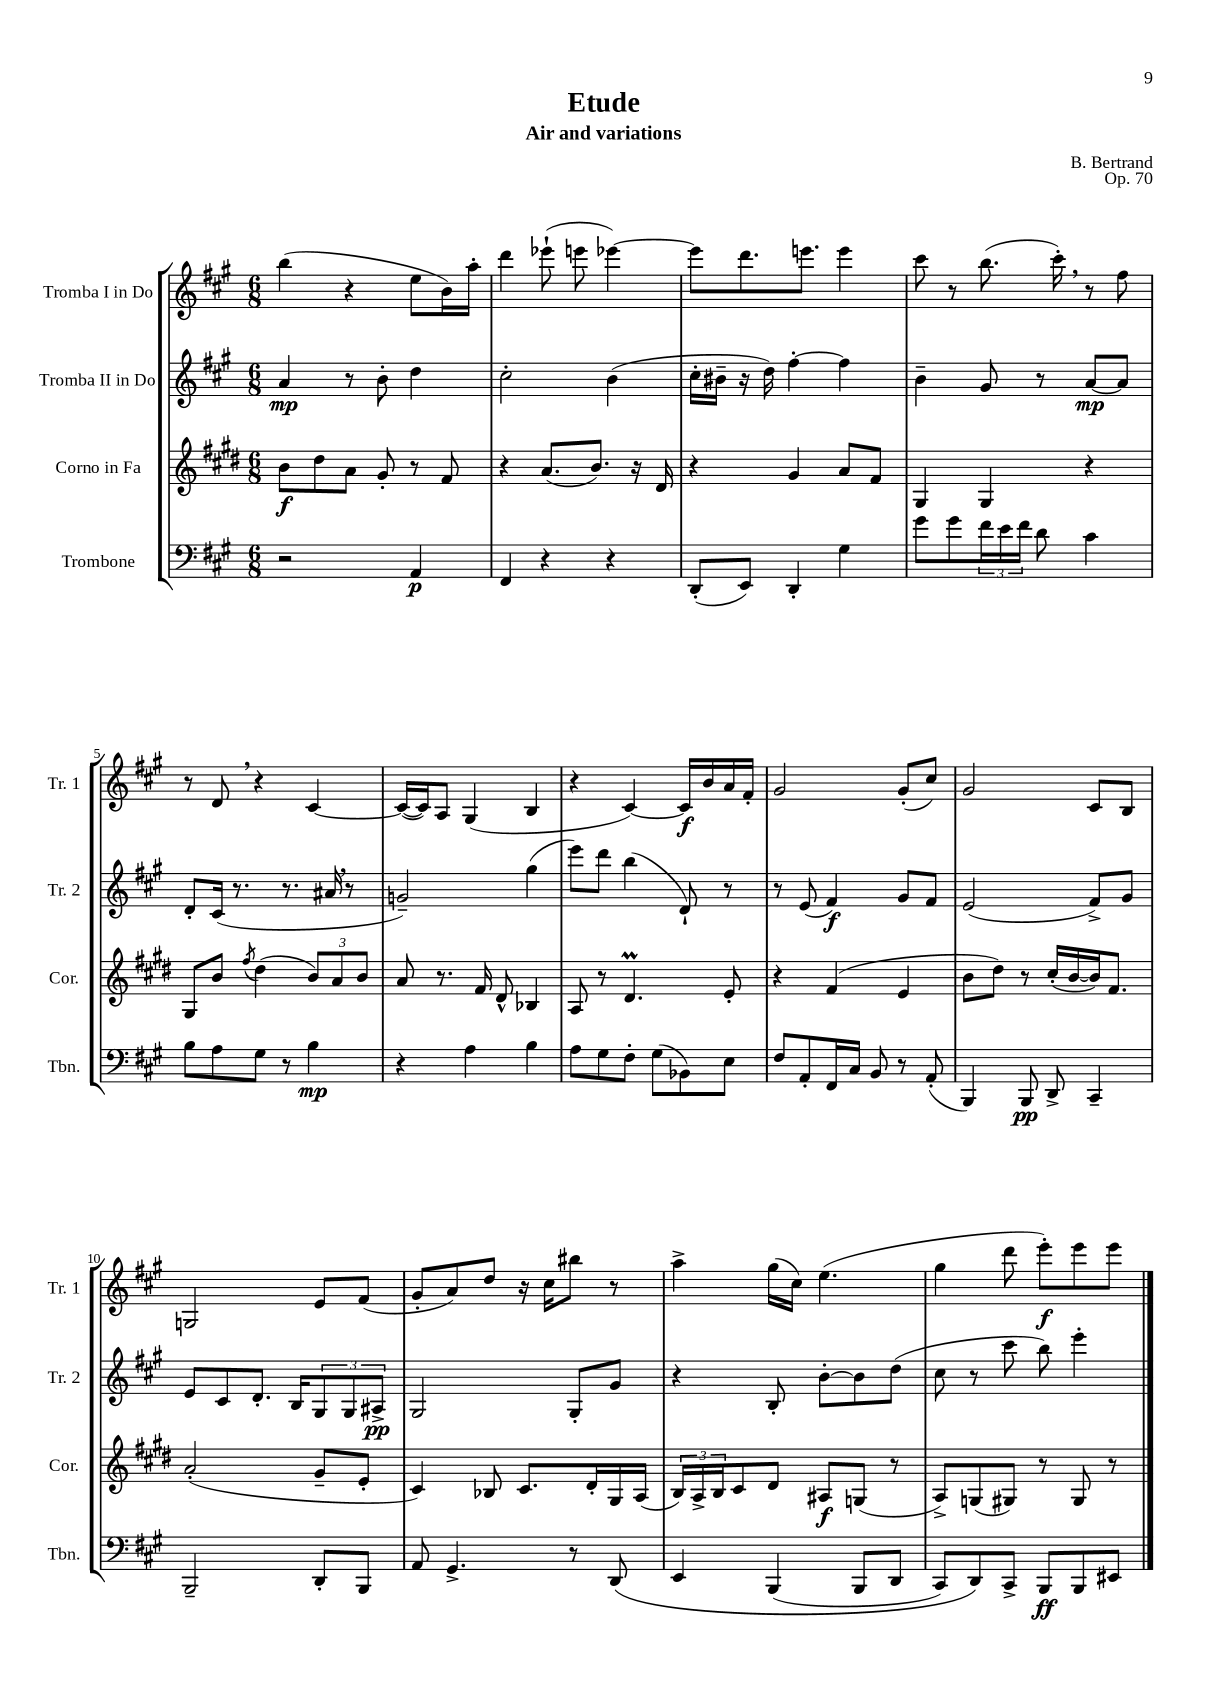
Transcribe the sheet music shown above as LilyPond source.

\header { title = "Etude" composer = "B. Bertrand" subtitle = "Air and variations" opus = "Op. 70" }
<<
\new StaffGroup <<
\new Staff = "s0" \with { instrumentName = "Tromba I in Do" shortInstrumentName = "Tr. 1" } {
    \clef treble \key a \major \numericTimeSignature \time 6/8
    b''4( r4 e''8 b'16) a''16-. |
    d'''4 ees'''8-!( e'''8 ees'''4~) |
    ees'''8 d'''8. e'''8. e'''4 |
    cis'''8 r8 b''8.( cis'''16-.) \breathe r8 fis''8 |
    r8 d'8 \breathe r4 cis'4~ |
    cis'16~( cis'16) a8 gis4( b4 |
    r4 cis'4~) cis'16\f b'16 a'16 fis'16-. |
    gis'2 gis'8-.( cis''8) |
    gis'2 cis'8 b8 |
    g2 e'8 fis'8( |
    gis'8-. a'8) d''8 r16 cis''16 bis''8 r8 |
    a''4-> gis''16( cis''16) e''4.( |
    gis''4 d'''8 e'''8-.\f) e'''8 e'''8 \bar "|." |
}
\new Staff = "s1" \with { instrumentName = "Tromba II in Do" shortInstrumentName = "Tr. 2" } {
    \clef treble \key a \major \numericTimeSignature \time 6/8
    a'4\mp r8 b'8-. d''4 |
    cis''2-. b'4( |
    cis''16-. bis'16-- r16 d''16) fis''4~-. fis''4 |
    b'4-- gis'8 r8 a'8~\mp a'8 |
    d'8-. cis'16( r8. r8. ais'16 \breathe r8 |
    g'2--) gis''4( |
    e'''8) d'''8 b''4( d'8-!) r8 |
    r8 e'8( fis'4\f) gis'8 fis'8 |
    e'2( fis'8->) gis'8 |
    e'8 cis'8 d'8.-. b16 \tuplet 3/2 { gis8 gis8 ais8->\pp } |
    gis2 gis8-. gis'8 |
    r4 b8-. b'8~-. b'8 d''8( |
    cis''8 r8 cis'''8 b''8) e'''4-. \bar "|." |
}
\new Staff = "s2" \with { instrumentName = "Corno in Fa" shortInstrumentName = "Cor." } {
    \clef treble \key e \major \numericTimeSignature \time 6/8
    b'8\f dis''8 a'8 gis'8-. r8 fis'8 |
    r4 a'8.( b'8.) r16 dis'16 |
    r4 gis'4 a'8 fis'8 |
    gis4 gis4 r4 |
    gis8 b'8 \acciaccatura { fis''8 } dis''4( \tuplet 3/2 { b'8) a'8 b'8 } |
    a'8 r8. fis'16 dis'8-^ bes4 |
    a8 r8 dis'4.\prall e'8-. |
    r4 fis'4( e'4 |
    b'8 dis''8) r8 cis''16-.( b'16~ b'16) fis'8. |
    a'2-.( gis'8-- e'8-. |
    cis'4) bes8 cis'8. dis'16-. gis16 a16( |
    \tuplet 3/2 { b16) a16-> b16 } cis'8 dis'8 ais8\f g8( r8 |
    a8->) g8( gis8) r8 gis8 r8 \bar "|." |
}
\new Staff = "s3" \with { instrumentName = "Trombone" shortInstrumentName = "Tbn." } {
    \clef bass \key a \major \numericTimeSignature \time 6/8
    r2 a,4\p |
    fis,4 r4 r4 |
    d,8-.( e,8) d,4-. gis4 |
    gis'8 gis'8 \tuplet 3/2 { fis'16 e'16 fis'16 } d'8 cis'4 |
    b8 a8 gis8 r8 b4\mp |
    r4 a4 b4 |
    a8 gis8 fis8-. gis8( bes,8) e8 |
    fis8 a,8-. fis,16 cis16 b,8 r8 a,8-.( |
    b,,4) b,,8\pp d,8-> cis,4-- |
    b,,2-- d,8-. b,,8 |
    a,8 gis,4.-> r8 d,8\( |
    e,4 b,,4( b,,8 d,8 |
    cis,8) d,8\) cis,8-> b,,8\ff b,,8 eis,8 \bar "|." |
}
>>
>>
